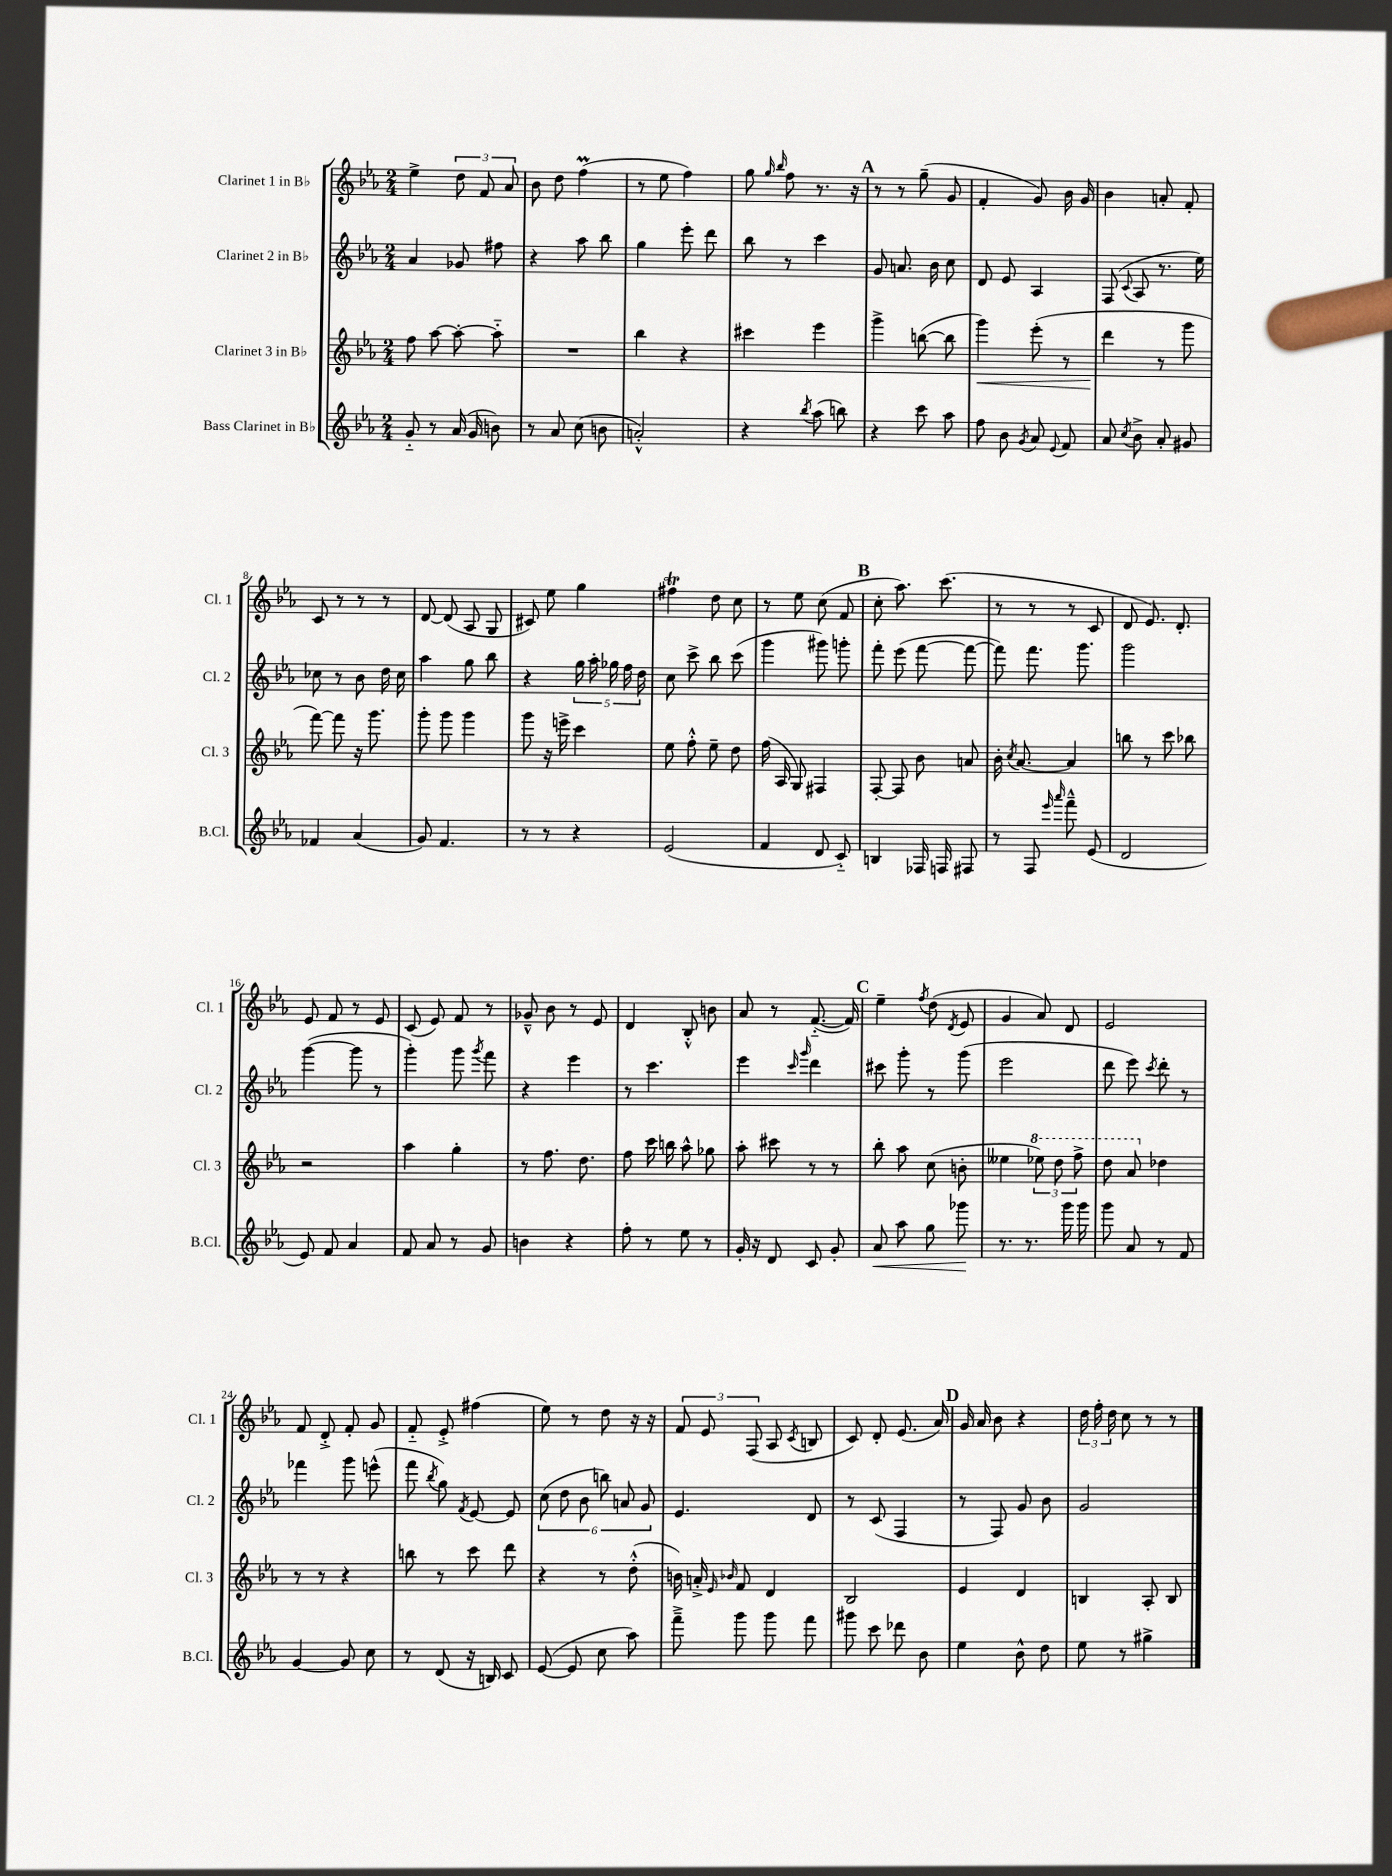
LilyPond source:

<<
\new StaffGroup <<
\new Staff = "s0" \with { instrumentName = "Clarinet 1 in Bb" shortInstrumentName = "Cl. 1" } {
    \clef treble \key ees \major \numericTimeSignature \time 2/4
    \autoBeamOff ees''4-> \tuplet 3/2 { d''8 f'8 aes'8 } |
    bes'8 d''8 f''4\prall( |
    r8 ees''8 f''4) |
    g''8 \grace { g''16 bes''16 } f''8 r8. r16 |
    \mark \markup { \bold "A" } r8 r8 g''8--( g'8 |
    f'4-. g'8) bes'16 g'16 |
    bes'4 a'8-. f'8-. |
    c'8 r8 r8 r8 |
    d'8~ d'8( aes8 g8 |
    cis'8) ees''8 g''4 |
    fis''4\trill d''8 c''8 |
    r8 ees''8 c''8( f'8 |
    \mark \markup { \bold "B" } c''8-. aes''8.) c'''8.( |
    r8 r8 r8 c'8 |
    d'8 ees'8.) d'8.-. |
    ees'8 f'8 r8 ees'8 |
    c'8( ees'8) f'8 r8 |
    ges'8---^ bes'8 r8 ees'8 |
    d'4 bes8-.-^ b'8 |
    aes'8 r8 f'8.~-_( f'16) |
    \mark \markup { \bold "C" } ees''4-- \acciaccatura { f''8 } d''8( \acciaccatura { d'8 } ees'8 |
    g'4 aes'8) d'8 |
    ees'2 |
    f'8 d'8-.-> f'8-. g'8 |
    f'8-_ ees'8-.-> fis''4( |
    ees''8) r8 d''8 r16 r16 |
    \tuplet 3/2 { f'8 ees'8 f8( } aes8 \acciaccatura { c'8 } b8 |
    c'8) d'8-. ees'8.( aes'16) |
    \mark \markup { \bold "D" } g'16 aes'16 bes'8 r4 |
    \tuplet 3/2 { d''16 f''16-. d''16 } c''8 r8 r8 \bar "|." |
}
\new Staff = "s1" \with { instrumentName = "Clarinet 2 in Bb" shortInstrumentName = "Cl. 2" } {
    \clef treble \key ees \major \numericTimeSignature \time 2/4
    \autoBeamOff aes'4 ges'8 fis''8 |
    r4 aes''8 bes''8 |
    g''4 ees'''8-. d'''8 |
    bes''8 r8 c'''4 |
    \mark \markup { \bold "A" } g'8 a'8. bes'16 c''8 |
    d'8 ees'8 aes4 |
    f8( \appoggiatura { c'8 } aes8 r8. ees''16) |
    ces''8 r8 bes'8 d''16 ces''16 |
    aes''4 g''8 bes''8 |
    r4 \tuplet 5/4 { g''16 aes''16-. ges''16 f''16 d''16 } |
    c''8 c'''8-> bes''8 c'''8( |
    g'''4 gis'''8) g'''8-. |
    \mark \markup { \bold "B" } f'''8-. ees'''8( f'''8~ f'''8~ |
    f'''8) f'''8. g'''8. |
    g'''2 |
    g'''4~( g'''8 r8 |
    g'''4-.) g'''8 \acciaccatura { g'''8 } f'''8 |
    r4 ees'''4 |
    r8 c'''4. |
    ees'''4 \grace { c'''16 g'''16 } d'''4 |
    \mark \markup { \bold "C" } cis'''8 g'''8-. r8 g'''8( |
    ees'''2 |
    d'''8 ees'''8) \acciaccatura { c'''8 } d'''8-. r8 |
    fes'''4 g'''8 e'''8-^( |
    f'''8 \acciaccatura { bes''8 } g''8) \acciaccatura { f'8 } ees'8~ ees'8 |
    \tuplet 6/4 { c''8( d''8 bes'8 b''8) a'8 g'8 } |
    ees'4. d'8 |
    r8 c'8( f4 |
    \mark \markup { \bold "D" } r8 f8) g'8 bes'8 |
    g'2 \bar "|." |
}
\new Staff = "s2" \with { instrumentName = "Clarinet 3 in Bb" shortInstrumentName = "Cl. 3" } {
    \clef treble \key ees \major \numericTimeSignature \time 2/4
    \autoBeamOff f''8 aes''8~ aes''8~-. aes''8-_ |
    R2 |
    bes''4 r4 |
    cis'''4 ees'''4 |
    \mark \markup { \bold "A" } g'''4-> b''8~( b''8 |
    g'''4\<) ees'''8-.( r8 |
    d'''4\! r8 g'''8 |
    f'''8~) f'''8 r16 g'''8. |
    g'''8-. g'''8 g'''4 |
    g'''8 r16 e'''16-> c'''4 |
    ees''8 f''8-.-^ ees''8-- d''8 |
    f''16( aes16 g8) fis4 |
    \mark \markup { \bold "B" } f8~-. f8 bes'8 a'8 |
    bes'16-. \acciaccatura { c''8 } aes'8.~ aes'4 |
    b''8 r8 c'''8 bes''8 |
    r2 |
    aes''4 g''4-. |
    r8 f''8. d''8. |
    f''8 c'''16 b''16 aes''8-^ ges''8 |
    aes''8-. cis'''8 r8 r8 |
    \mark \markup { \bold "C" } bes''8-. aes''8 c''8( b'8-. |
    eeses''4 \tuplet 3/2 { \ottava #1 ees'''!8) d'''8 f'''8-> } |
    d'''8 aes''8 \ottava #0 des''4 |
    r8 r8 r4 |
    b''8 r8 c'''8 d'''8 |
    r4 r8 d''8-.-^( |
    b'16) a'16-.-> \grace { ees'16 bes'16 } f'8 d'4 |
    bes2 |
    \mark \markup { \bold "D" } ees'4 d'4 |
    b4 aes8-. b8 \bar "|." |
}
\new Staff = "s3" \with { instrumentName = "Bass Clarinet in Bb" shortInstrumentName = "B.Cl." } {
    \clef treble \key ees \major \numericTimeSignature \time 2/4
    \autoBeamOff g'8-_ r8 aes'16( g'16 b'8) |
    r8 aes'8 c''8( b'8 |
    a'2-.-^) |
    r4 \acciaccatura { bes''8 } aes''8( b''8) |
    \mark \markup { \bold "A" } r4 c'''8 aes''8 |
    f''8 bes'8 \acciaccatura { g'8 } aes'8 \appoggiatura { ees'8 } f'8 |
    aes'8 \acciaccatura { c''8 } bes'8-> aes'8-. gis'8 |
    fes'4 aes'4( |
    g'8) f'4. |
    r8 r8 r4 |
    ees'2( |
    f'4 d'8 c'8-_) |
    \mark \markup { \bold "B" } b4 fes16 f16 fis8 |
    r8 f8 \grace { ees'''16 aes'''16 } f'''8---^ ees'8( |
    d'2 |
    ees'8) f'8 aes'4 |
    f'8 aes'8 r8 g'8 |
    b'4 r4 |
    f''8-. r8 ees''8 r8 |
    g'16-. r16 d'8 c'8 g'8-. |
    \mark \markup { \bold "C" } aes'8\< aes''8 g''8 ges'''8\! |
    r8. r8. g'''16 g'''16 |
    g'''8 aes'8 r8 f'8 |
    g'4~ g'8 c''8 |
    r8 d'8( r16 b16) c'8 |
    ees'8~( ees'8 c''8 aes''8) |
    f'''8---> g'''8 g'''8 f'''8 |
    gis'''8 c'''8 des'''8 bes'8 |
    \mark \markup { \bold "D" } ees''4 bes'8-^ d''8 |
    ees''8 r8 gis''4-> \bar "|." |
}
>>
>>
